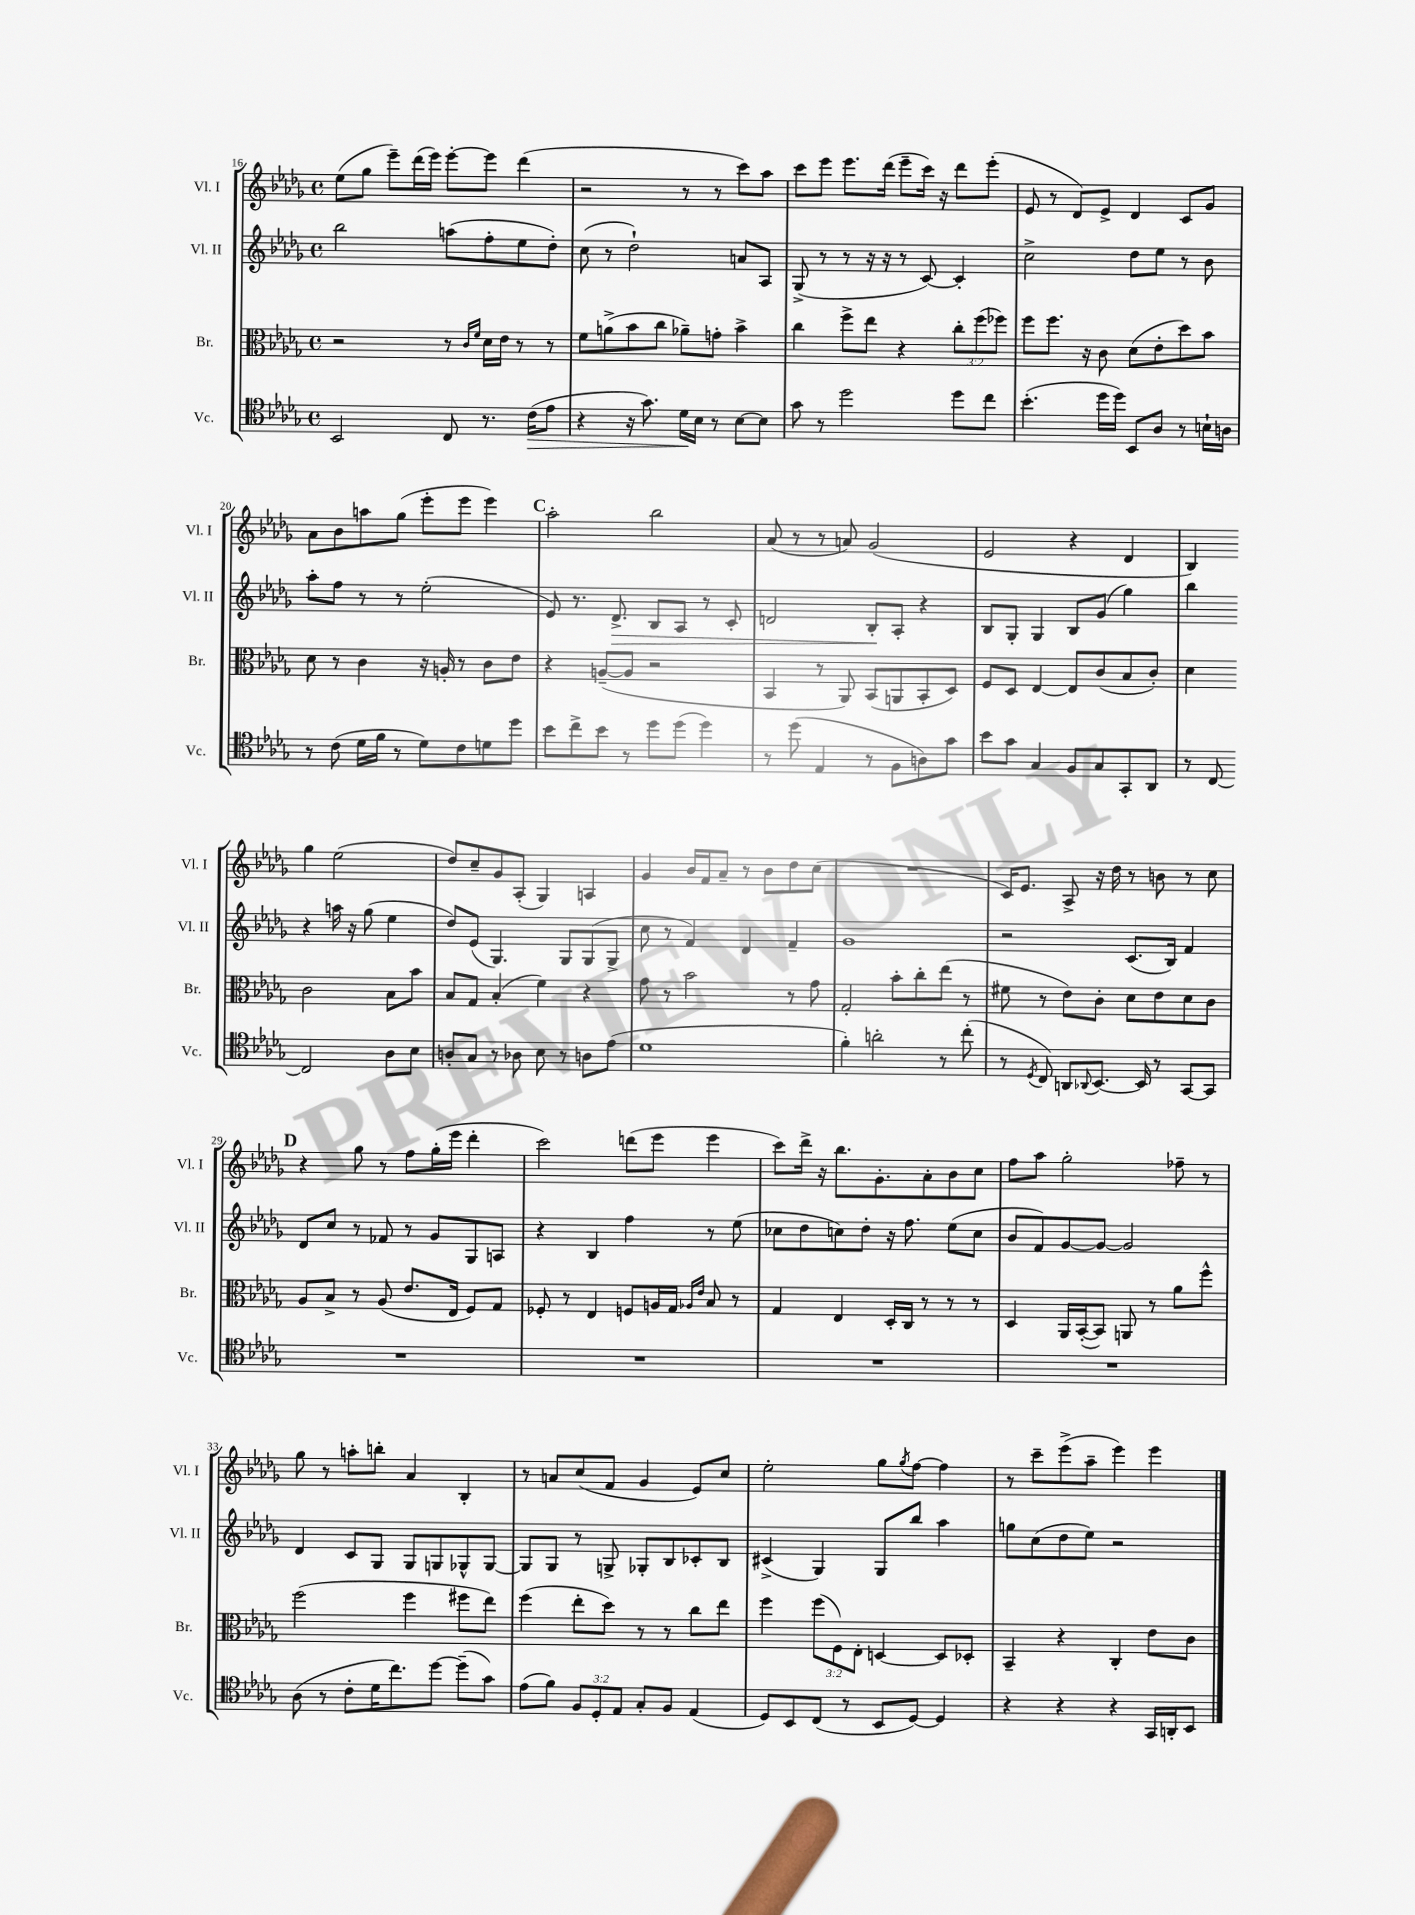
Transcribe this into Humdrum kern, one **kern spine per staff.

**kern	**kern	**kern	**kern
*staff4	*staff3	*staff2	*staff1
*clefC4	*clefC3	*clefG2	*clefG2
*k[b-e-a-d-g-]	*k[b-e-a-d-g-]	*k[b-e-a-d-g-]	*k[b-e-a-d-g-]
*M4/4	*M4/4	*M4/4	*M4/4
*met(c)	*met(c)	*met(c)	*met(c)
2BB-	2r	2bb-	(8ee-
.	.	.	8gg-
.	.	.	8eee-~)
.	.	.	(16ddd-
.	.	.	16eee-)
8C	8r	(8aa	[8eee-'
.	16qqc	.	.
.	16qqf	.	.
8.r	16d-	8ff'	8eee-]
.	16e-	.	.
.	8r	8ee-	(4ddd-
(16c	.	.	.
8e-	8r	8dd-')	.
=	=	=	=
4r	8f	(8cc	2r
.	(8a^	8r	.
16r	8b-	2dd-`)	.
8.g-)	.	.	.
.	8cc	.	.
16d-	8a-~)	.	8r
16B-	.	.	.
8r	8g'	.	8r
[8B-	4b-^	8a	8ccc)
8B-]	.	8A-	8aa-
=	=	=	=
8g-	4cc	(8G-^	8ccc
8r	.	8r	8eee-
2dd-	8ff^	8r	8.eee-
.	8ee-	16r	.
.	.	16r	(16ddd-
.	4r	8r	8eee-~
.	.	[8c)	16ccc)
.	.	.	16r
8dd-	12cc'	4c']	8ddd-
.	(12ff	.	.
8cc	.	.	(8eee-'
.	12ff-)	.	.
=	=	=	=
(4.b-'	8ff	2cc^	8e-
.	8.ff	.	8r
.	.	.	8d-)
.	16r	.	.
16dd-	8c	.	8e-^
16dd-)	.	.	.
8BB-	(8d-	8dd-	4d-
8A-	8e-'	8ee-	.
8r	8dd-)	8r	8c
16B`	8b-	8b-	8g-
16A	.	.	.
=	=	=	=
8r	8d-	8aa-'	8a-
(8c	8r	8ff	8b-
16d-	4c	8r	8aa
16f	.	.	.
8r	.	8r	(8gg-
8d-)	16r	(2ee-'	8eee-'
.	16A'	.	.
8c	8r	.	8eee-
8d	8c	.	4eee-)
8dd-	8e-	.	.
=	=	=	=
8b-	4r	8e-)	2aa-'
8cc^	.	8.r	.
8b-	([8A~	.	.
.	.	8.d-^	.
8r	8A]	.	.
8dd-	2r	8B-	2bb-
(8dd-	.	8A-	.
4dd-)	.	8r	.
.	.	8c'	.
=	=	=	=
8r	4BB-	2d	(8a-
(8dd-	.	.	8r
4E-	8r	.	8r
.	8AA-)	.	8a)
8r	(8BB-	8B-'	(2g-
8F	8AA	8A-'	.
8A)	8BB-'	4r	.
8g-	8D-)	.	.
=	=	=	=
8b-	8F	8B-	2e-
8g-	8D-	8G-'	.
4G-	[4E-	4G-	.
8F	8E-]	8B-	4r
8G-	(8c	(8g-	.
8GG-'	8B-	4gg-)	4d-
8AA-	8c')	.	.
=	=	=	=
8r	4d-	4bb-	4B-)
[8C	.	.	.
2C]	2c	4r	4gg-
.	.	16aa	(2ee-
.	.	16r	.
.	.	(8gg-	.
8A-	8B-	4ee-	.
8B-	8b-	.	.
=	=	=	=
8A'	8B-	8dd-)	8dd-)
8G-	8G-	(8e-	8cc~
8r	(4B-'	4.G-)	8g-
8A-	.	.	(8A-'
8B-	4f)	.	4G-)
8r	.	8G-	.
8A	4r	(8G-	4A
(8e-	.	8G-^	.
=	=	=	=
1d-	8g-	8cc	4g-
.	8r	8r	.
.	2b-	4f)	16b-
.	.	.	16f
.	.	.	8a-~
.	.	4d-	8r
.	.	.	8b-
.	8r	4f~	8dd-
.	8g-	.	(8cc
=	=	=	=
4f')	2G-'	1g-	1r
2a'	.	.	.
.	8b-'	.	.
.	8cc'	.	.
8r	(8ee-	.	.
(8cc'	8r	.	.
=	=	=	=
8r	8f#	2r	16c)
.	.	.	8.e-
8qD-	.	.	.
8C)	8r	.	.
8AA	8e-)	.	8A-^
8qqAA-	.	.	.
[8.BB-	8c'	.	16r
.	.	.	16dd-
.	8d-	(8.c	8r
16BB-]	.	.	.
8r	8e-	.	8b
.	.	16B-)	.
[8GG-	8d-	4f	8r
8GG-]	8c	.	8cc
=	=	=	=
1r	8A-	8d-	4r
.	8B-^	8cc	.
.	8r	8r	8gg-
.	(8A-	8f-	8r
.	8.e-	8r	8ff
.	.	8g-	(16gg-'
.	16E-	.	16eee-
.	8F)	8G-	4ddd-'
.	8G-	8A	.
=	=	=	=
1r	8F-'	4r	2ccc)
.	8r	.	.
.	4E-	4B-	.
.	8F	4ff	(8ddd
.	16A	.	8eee-
.	16G-	.	.
.	16qqA-	.	.
.	16qqe-	.	.
.	8B-	8r	4eee-
.	8r	(8ee-	.
=	=	=	=
1r	4G-	8cc-	8ccc)
.	.	8dd-	16ddd-^
.	.	.	16r
.	4E-	8cc)	8.bb-
.	.	8dd-'	.
.	.	.	8.g-'
.	16D-'	16r	.
.	16C	8.ff	.
.	8r	.	8a-'
.	8r	(8ee-	8b-
.	8r	8cc	8cc
=	=	=	=
1r	4D-	8b-	8ff
.	.	8f)	8aa-
.	16AA-	[8g-	2gg-'
.	([16BB-'	.	.
.	8BB-])	8g-_	.
.	8AA	2g-]	.
.	8r	.	.
.	8a-	.	8ff-~
.	8ff^^	.	8r
=	=	=	=
(8A-	(2ff	4d-	8gg-
8r	.	.	8r
8c'	.	8c	8aa'
16d-	.	8G-	8bb'
8.cc)	.	.	.
.	4ff	8G-	4a-
[8dd-	.	8G	.
(8dd-~]	8ff#	8G-^^	4B-'
8g-)	8ee-)	[8G-	.
=	=	=	=
(8e-	(4ff	8G-]	8r
8f)	.	8G-	8a
12F	8ee-'	8r	(8cc
12D-'	.	.	.
.	8dd-)	8G^	8f
12E-	.	.	.
8G-'	8r	8G-'	4g-
8F	8r	8B-	.
(4E-	8cc	8c-'	8e-)
.	8ee-	8B-	8cc
=	=	=	=
8D-)	4ff	(4c#^	2ee-'
8BB-	.	.	.
(8C	(12ff	4G-)	.
.	12F)	.	.
8r	.	.	.
.	12E-'	.	.
8BB-	[4D	8G-	8gg-
.	.	.	8qgg-
[8D-)	.	8bb-	[8ff
4D-]	8D]	4aa-	4ff]
.	8D-'	.	.
=	=	=	=
4r	4BB-~	8gg	8r
.	.	(8cc	8ccc~
4r	4r	8dd-	(8eee-^
.	.	8ee-)	8aa-~
4r	4C'	2r	4eee-)
16GG-	8e-	.	4eee-
16AA'	.	.	.
8BB-	8c	.	.
==	==	==	==
*-	*-	*-	*-
